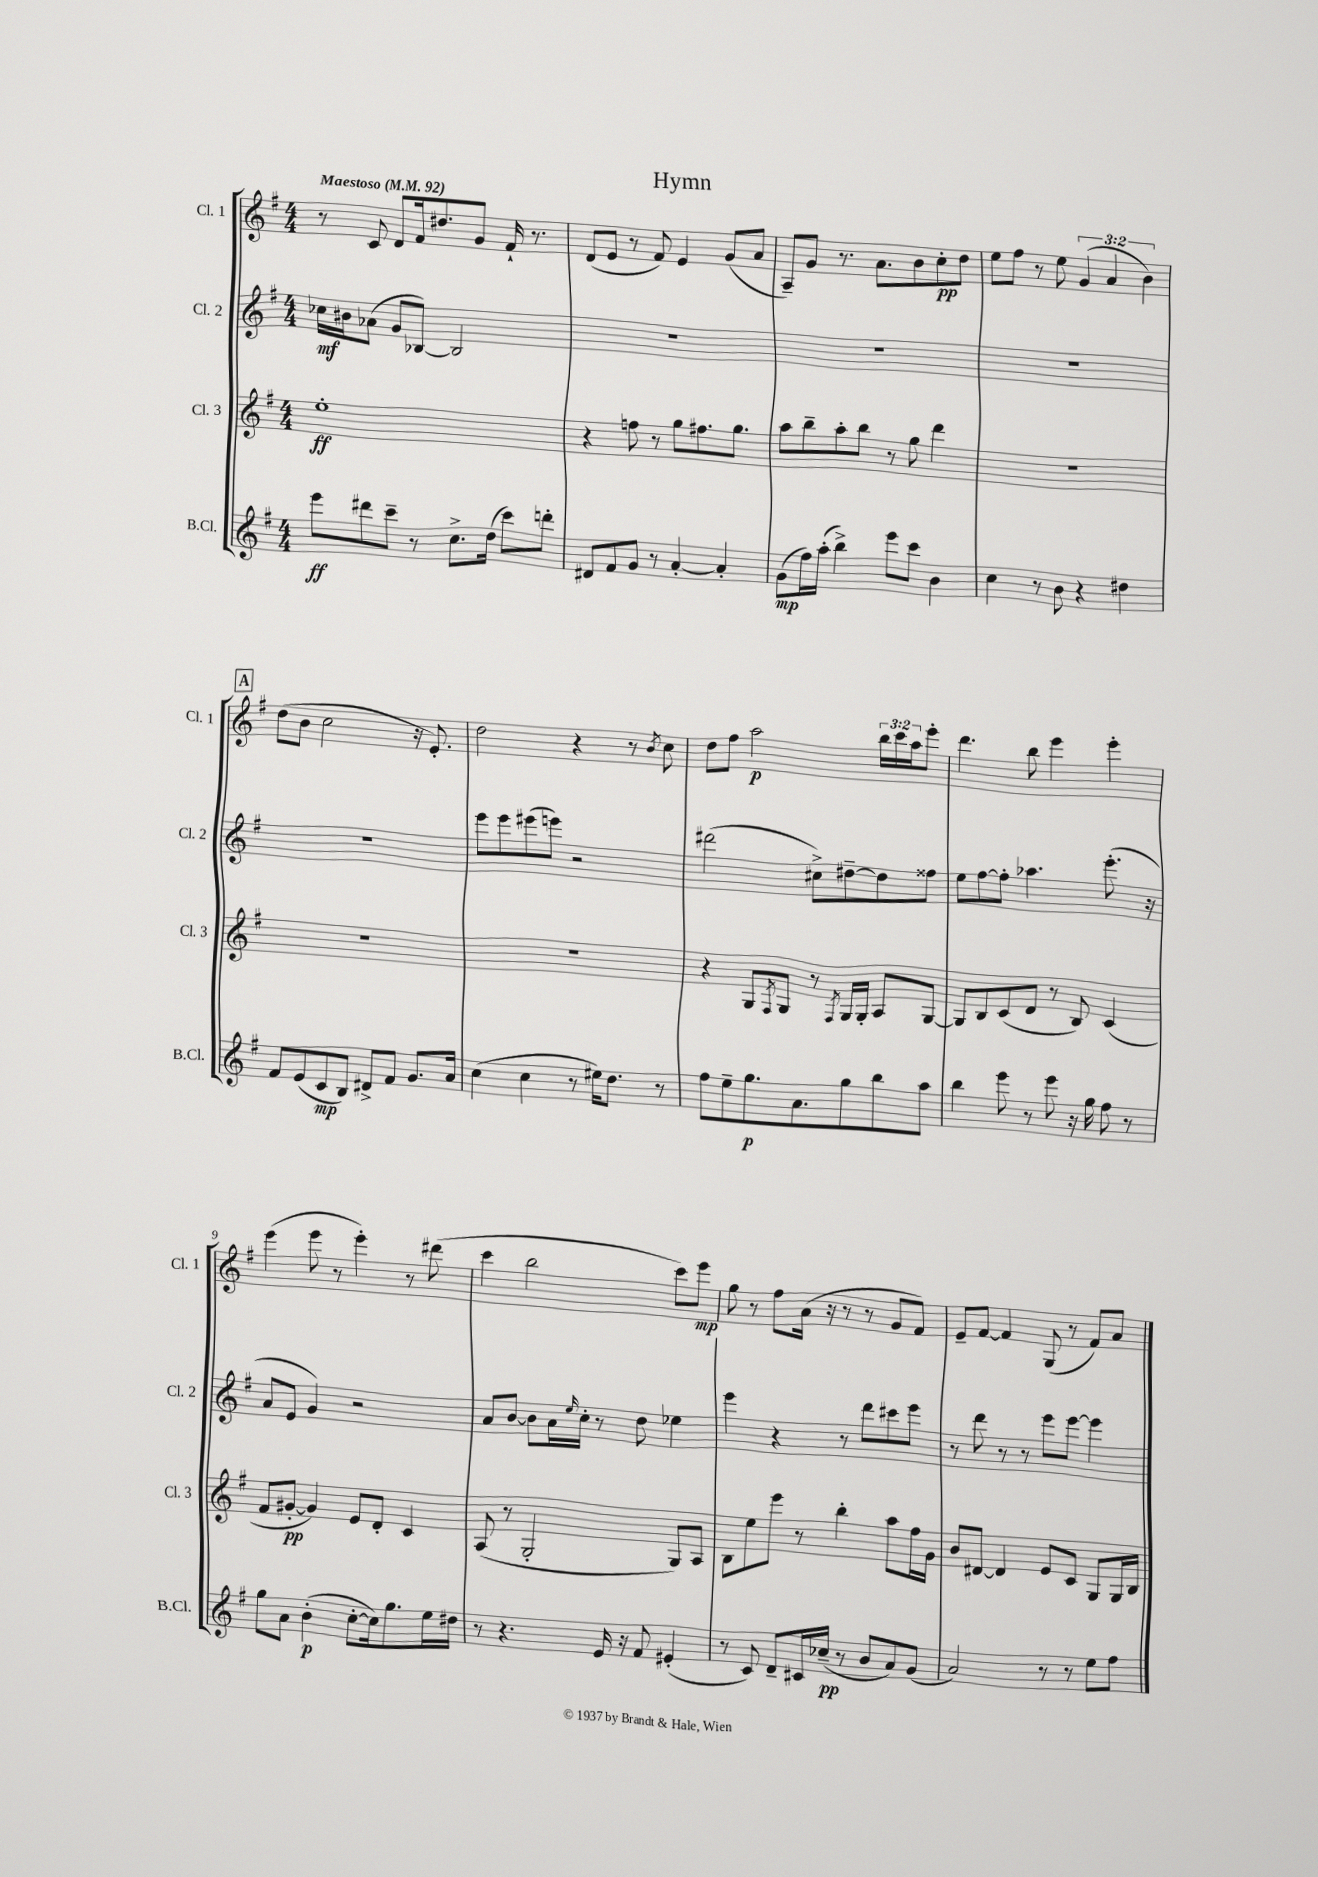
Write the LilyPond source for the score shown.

\header { title = "Hymn" }
<<
\new StaffGroup <<
\new Staff = "s0" \with { instrumentName = "Cl. 1" shortInstrumentName = "Cl. 1" } {
    \clef treble \key g \major \numericTimeSignature \time 4/4 \override Staff.TupletNumber.text = #tuplet-number::calc-fraction-text \tempo "Maestoso" 4 = 92
    r8 c'8 d'8 fis'16 dis''8. g'8 fis'16-! r8. |
    d'8( e'8 r8 fis'8) e'4 g'8( a'8 |
    a8--) g'8 r8. a'8. b'8 c''8-.\pp d''8 |
    e''8 fis''8 r8 e''8 \tuplet 3/2 { g'4( a'4 b'4) } |
    \mark \markup { \box "A" } d''8( b'8 c''2 r16 e'8.-.) |
    d''2 r4 r8 \acciaccatura { b'8 } c''8 |
    d''8 fis''8 a''2\p \tuplet 3/2 { b''16 c'''16 a''16 } e'''8-. |
    d'''4. b''8 e'''4 e'''4-. |
    e'''4( e'''8 r8 e'''4-.) r8 dis'''8( |
    c'''4 b''2 c'''8) e'''8\mp |
    g''8 r8 fis''8 a'16( r16 r8 r8 g'8 fis'8) |
    e'8-- fis'8~ fis'4 g8( r8 fis'8) a'8 \bar "|." |
}
\new Staff = "s1" \with { instrumentName = "Cl. 2" shortInstrumentName = "Cl. 2" } {
    \clef treble \key g \major \numericTimeSignature \time 4/4
    ces''16\mf bis'16 aes'8( g'8 bes8~) bes2 |
    R1 |
    R1 |
    R1 |
    \mark \markup { \box "A" } R1 |
    e'''8 e'''8 eis'''8( e'''8) r2 |
    dis'''2( cis''8->) dis''8~-- dis''8 fisis''8 |
    e''8 fis''8~ fis''8-. aes''4. e'''8.-.( r16 |
    a'8 e'8 g'4) r2 |
    a'8 b'8~ b'8 a'16 \grace { e''16 } c''16-. r8 d''8 ees''4 |
    e'''4 r4 r8 d'''8 cis'''8 e'''8 |
    r8 d'''8 r8 r8 e'''8 e'''8~ e'''4 \bar "|." |
}
\new Staff = "s2" \with { instrumentName = "Cl. 3" shortInstrumentName = "Cl. 3" } {
    \clef treble \key g \major \numericTimeSignature \time 4/4
    e''1-.\ff |
    r4 f''8 r8 g''8 fis''8. g''8. |
    a''8 b''8-- a''8-. b''8 r8 g''8 d'''4 |
    R1 |
    \mark \markup { \box "A" } R1 |
    R1 |
    r4 g8 \acciaccatura { fis8 } g8 r8 \acciaccatura { fis8 } g16 g16-. a8 g8~ |
    g8 b8 c'8( d'8 r8 b8) c'4( |
    fis'8 gis'8~-.\pp gis'4) e'8 d'8-. c'4 |
    a8( r8 g2-. g8) a8 |
    b8 e''8 e'''8 r8 b''4-. a''8 fis''16 g'16 |
    b'8 dis'8~ dis'4 e'8 c'8 g8 g16 b16 \bar "|." |
}
\new Staff = "s3" \with { instrumentName = "B.Cl." shortInstrumentName = "B.Cl." } {
    \clef treble \key g \major \numericTimeSignature \time 4/4
    e'''8\ff dis'''8 c'''8-- r8 c''8.-> d''16( c'''8) d'''8-. |
    dis'8 fis'8 g'8 r8 a'4~-. a'4-. |
    g'8\mp( fis''16) a''16-.( b''4->) e'''8 c'''8 b'4 |
    c''4 r8 b'8 r4 dis''4 |
    \mark \markup { \box "A" } fis'8 e'8( c'8\mp b8) dis'8-> fis'8 g'8. a'16 |
    c''4( c''4 r8 eis''16) d''8. r8 |
    fis''8 e''8-- g''8.\p a'8. g''8 b''8 a''8 |
    b''4 e'''8 r8 e'''8 r16 g''16 fis''8 r8 |
    g''8 a'8 b'4-.\p( c''8~-. c''16) g''8. e''16 dis''16 |
    r8 r4. e'16 r16 fis'8 eis'4-.( |
    r8 c'8) d'8-- cis'16 ces''16--\pp( r8 b'8 a'8) g'8( |
    a'2) r8 r8 e''8 fis''8 \bar "|." |
}
>>
>>
